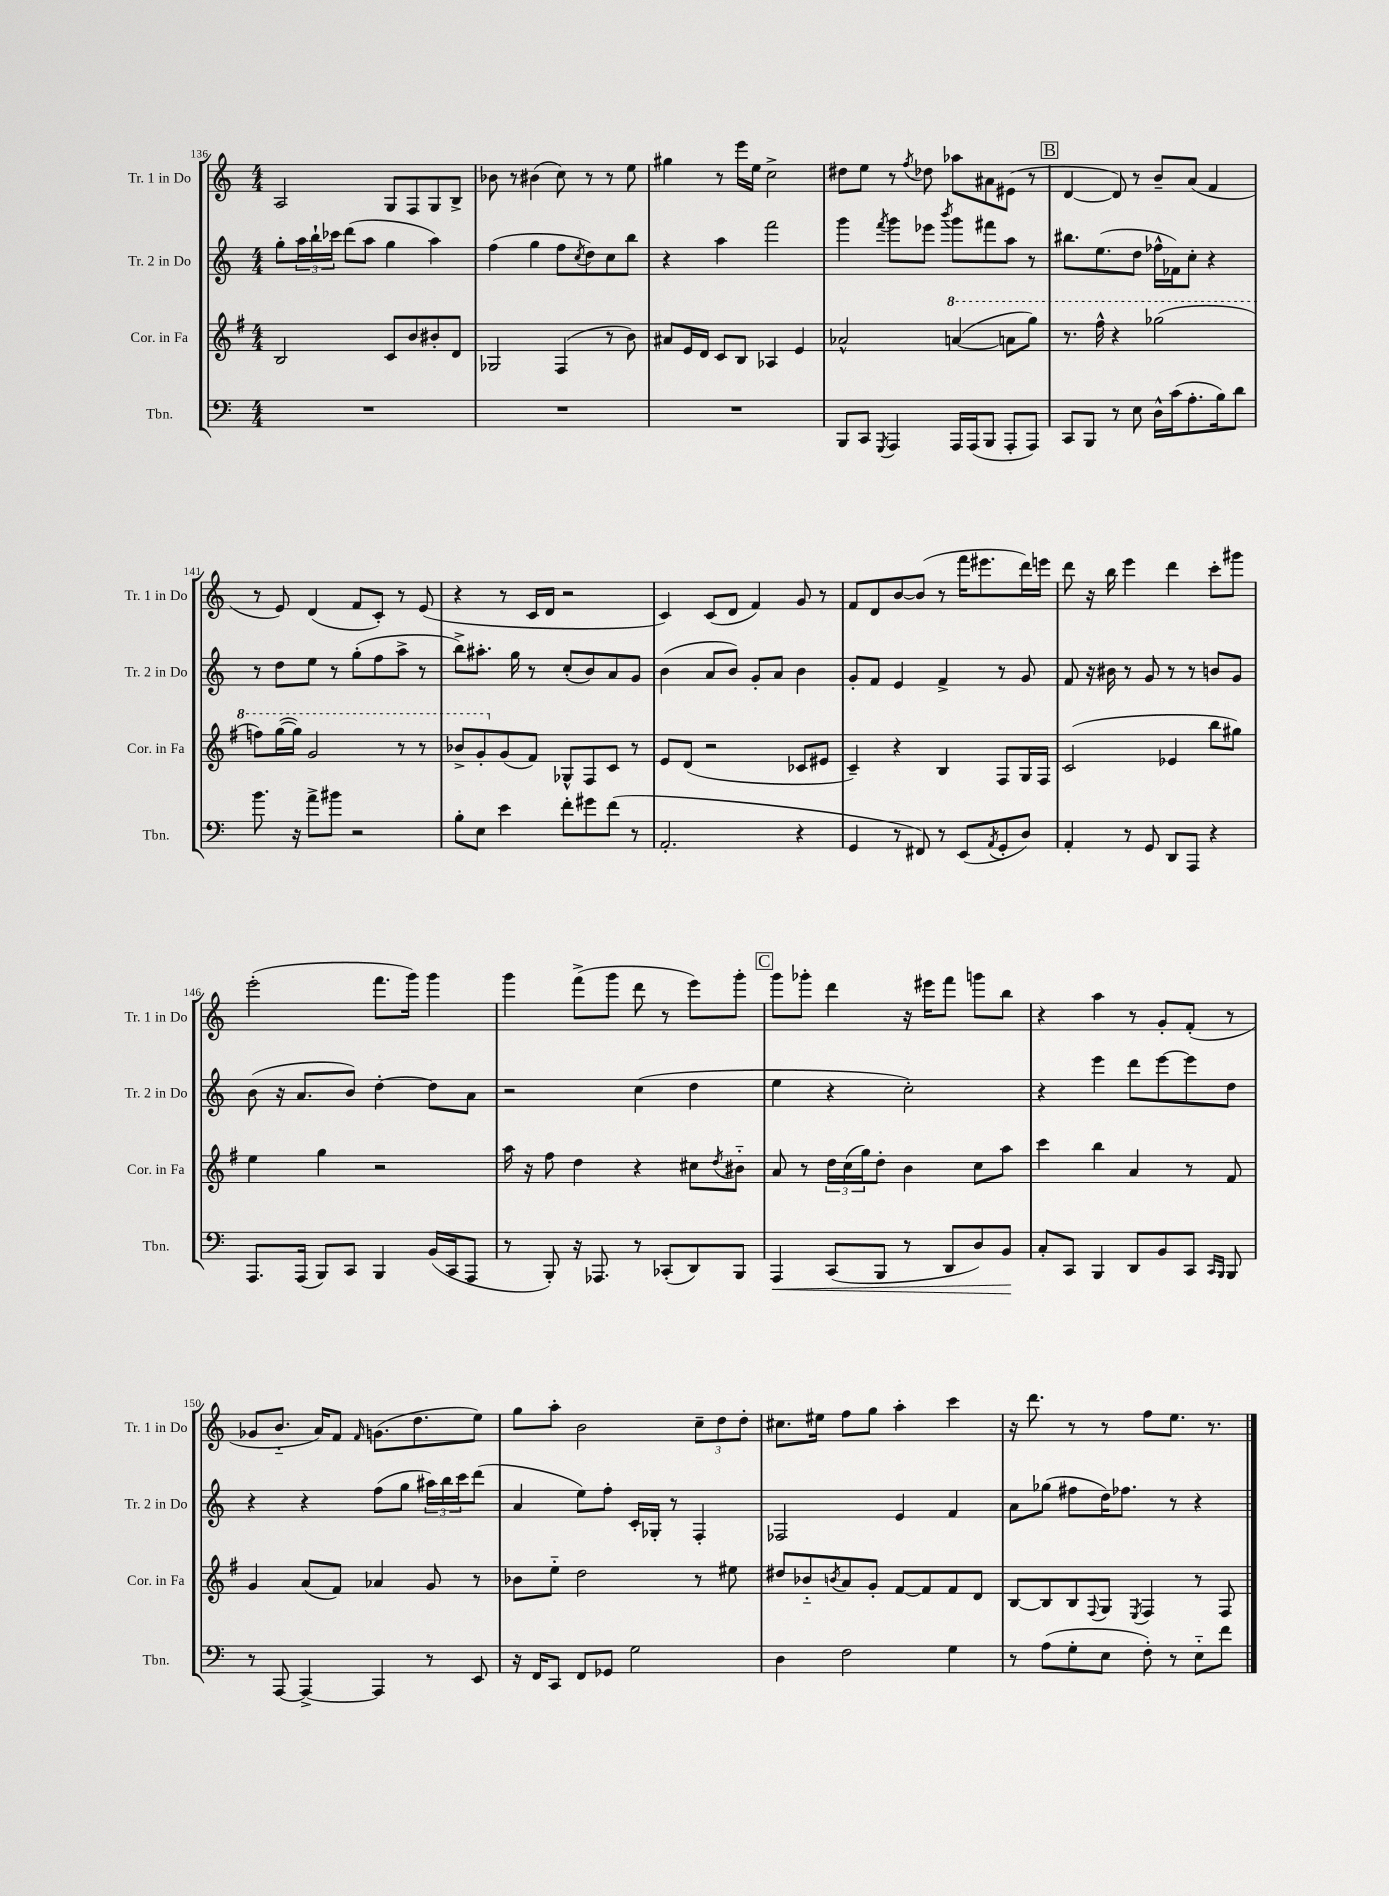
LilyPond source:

<<
\new StaffGroup <<
\new Staff = "s0" \with { instrumentName = "Tr. 1 in Do" shortInstrumentName = "Tr. 1 in Do" } {
    \clef treble \key c \major \numericTimeSignature \time 4/4
    a2 g8 f8 g8 b8-> |
    bes'8 r8 bis'4( c''8) r8 r8 e''8 |
    gis''4 r8 e'''16 e''16 c''2-> |
    dis''8 e''8 r8 \acciaccatura { f''8 } des''8 aes''8 ais'8 eis'8( r8 |
    \mark \markup { \box "B" } d'4~ d'8) r8 b'8-- a'8( f'4 |
    r8 e'8) d'4( f'8 c'8-.) r8 e'8( |
    r4 r8 c'16 d'16 r2 |
    c'4) c'8( d'8 f'4) g'8 r8 |
    f'8 d'8 b'8~ b'8( r8 f'''16 eis'''8. d'''16) e'''16 |
    d'''8 r16 b''16 e'''4 d'''4 c'''8-. gis'''8 |
    e'''2-.( f'''8. g'''16) g'''4 |
    g'''4 f'''8->( g'''8 d'''8 r8 e'''8) g'''8-. |
    \mark \markup { \box "C" } g'''8 ges'''8-. d'''4 r16 eis'''16 f'''8 g'''8 b''8 |
    r4 a''4 r8 g'8-. f'8-.( r8 |
    ges'8 b'8.-_ a'16) f'8 \grace { f'16 } g'8.( d''8. e''8) |
    g''8 a''8-. b'2 \tuplet 3/2 { c''8-- d''8 d''8-. } |
    cis''8. eis''16 f''8 g''8 a''4-. c'''4 |
    r16 d'''8. r8 r8 f''8 e''8. r8. \bar "|." |
}
\new Staff = "s1" \with { instrumentName = "Tr. 2 in Do" shortInstrumentName = "Tr. 2 in Do" } {
    \clef treble \key c \major \numericTimeSignature \time 4/4
    g''8-. \tuplet 3/2 { a''16 b''16-! ces'''16 } d'''8( a''8 g''4 a''4) |
    f''4( g''4 f''8 \acciaccatura { c''8 } d''8) c''8 b''8 |
    r4 a''4 f'''2 |
    g'''4 \acciaccatura { f'''8 } g'''8 ees'''8 \acciaccatura { b'''8 } g'''8 fis'''8 a''8 r8 |
    \mark \markup { \box "B" } bis''8. e''8.( d''8 fes''16-^ fes'16) c''8-. r4 |
    r8 d''8 e''8 r8 g''8-.( f''8 a''8-> r8 |
    b''8->) ais''8.-. g''16 r8 c''8-.( b'8) a'8 g'8 |
    b'4( a'8 b'8) g'8-. a'8 b'4 |
    g'8-. f'8 e'4 f'4-> r8 g'8 |
    f'8 r16 bis'16 r8 g'8 r8 r8 b'8 g'8 |
    b'8( r16 a'8. b'8) d''4~-. d''8 a'8 |
    r2 c''4( d''4 |
    \mark \markup { \box "C" } e''4 r4 c''2-.) |
    r4 e'''4 d'''8 e'''8~ e'''8 d''8 |
    r4 r4 f''8( g''8 \tuplet 3/2 { ais''16) b''16 c'''16 } d'''8( |
    a'4 e''8) f''8-. c'16-. ges16-. r8 f4-. |
    fes2 e'4 f'4 |
    a'8 ges''8( fis''8 d''16) fes''8. r8 r4 \bar "|." |
}
\new Staff = "s2" \with { instrumentName = "Cor. in Fa" shortInstrumentName = "Cor. in Fa" } {
    \clef treble \key g \major \numericTimeSignature \time 4/4
    b2 c'8 b'8 bis'8-. d'8 |
    ges2 fis4( r8 b'8) |
    ais'8 e'16 d'16 c'8 b8 aes4 e'4 |
    aes'2-^ \ottava #1 a''!4~( a''!8 g'''8) |
    \mark \markup { \box "B" } r8. fis'''16-^ r4 ges'''2( |
    f'''8) g'''16~( g'''16) g''2 r8 r8 |
    bes''8-> g''8-. \ottava #0 g'8( fis'8) ges8-^ fis8 c'8 r8 |
    e'8 d'8( r2 ces'8 eis'8 |
    c'4--) r4 b4 fis8 g16 fis16 |
    c'2( ees'4 b''8 gis''8) |
    e''4 g''4 r2 |
    a''16 r16 fis''8 d''4 r4 cis''8 \acciaccatura { d''8 } bis'8-_ |
    \mark \markup { \box "C" } a'8 r8 \tuplet 3/2 { d''16 c''16( g''16) } d''8-. b'4 c''8 a''8 |
    c'''4 b''4 a'4 r8 fis'8 |
    g'4 a'8( fis'8) aes'4 g'8 r8 |
    bes'8 e''8-_ d''2 r8 eis''8 |
    dis''8 bes'8-_ \acciaccatura { b'8 } a'8 g'8-. fis'8~ fis'8 fis'8 d'8 |
    b8~ b8 b8 \appoggiatura { fis8 } g8 \acciaccatura { e8 } fis4 r8 fis8 \bar "|." |
}
\new Staff = "s3" \with { instrumentName = "Tbn." shortInstrumentName = "Tbn." } {
    \clef bass \key c \major \numericTimeSignature \time 4/4
    R1 |
    R1 |
    R1 |
    b,,8 c,8 \acciaccatura { g,,8 } a,,4 a,,16 a,,16( b,,8 a,,8-. a,,8) |
    \mark \markup { \box "B" } c,8 b,,8 r8 e8 d16-^ c'16( a8.-. b16) d'8 |
    b'8. r16 a'8-> bis'8 r2 |
    b8-. e8 e'4 f'8-. gis'8 f'8( r8 |
    a,2.-. r4 |
    g,4 r8 fis,8) r8 e,8( \acciaccatura { a,8 } g,8-. d8) |
    a,4-. r8 g,8 d,8 a,,8 r4 |
    a,,8. a,,16( b,,8) c,8 b,,4 b,16( c,16 a,,8 |
    r8 b,,8-.) r16 aes,,8. r8 ces,8-.( d,8) b,,8 |
    \mark \markup { \box "C" } a,,4\< c,8( b,,8 r8 d,8 d8) b,8\! |
    c8-. c,8 b,,4 d,8 b,8 c,8 \grace { c,16 b,,16 } b,,8 |
    r8 a,,8~ a,,4~-> a,,4 r8 e,8 |
    r16 f,16 c,8 f,8 ges,8 g2 |
    d4 f2 g4 |
    r8 a8( g8-. e8 f8-.) r8 e8-_ f'8 \bar "|." |
}
>>
>>
\layout { \context { \Score currentBarNumber = #136 } }
